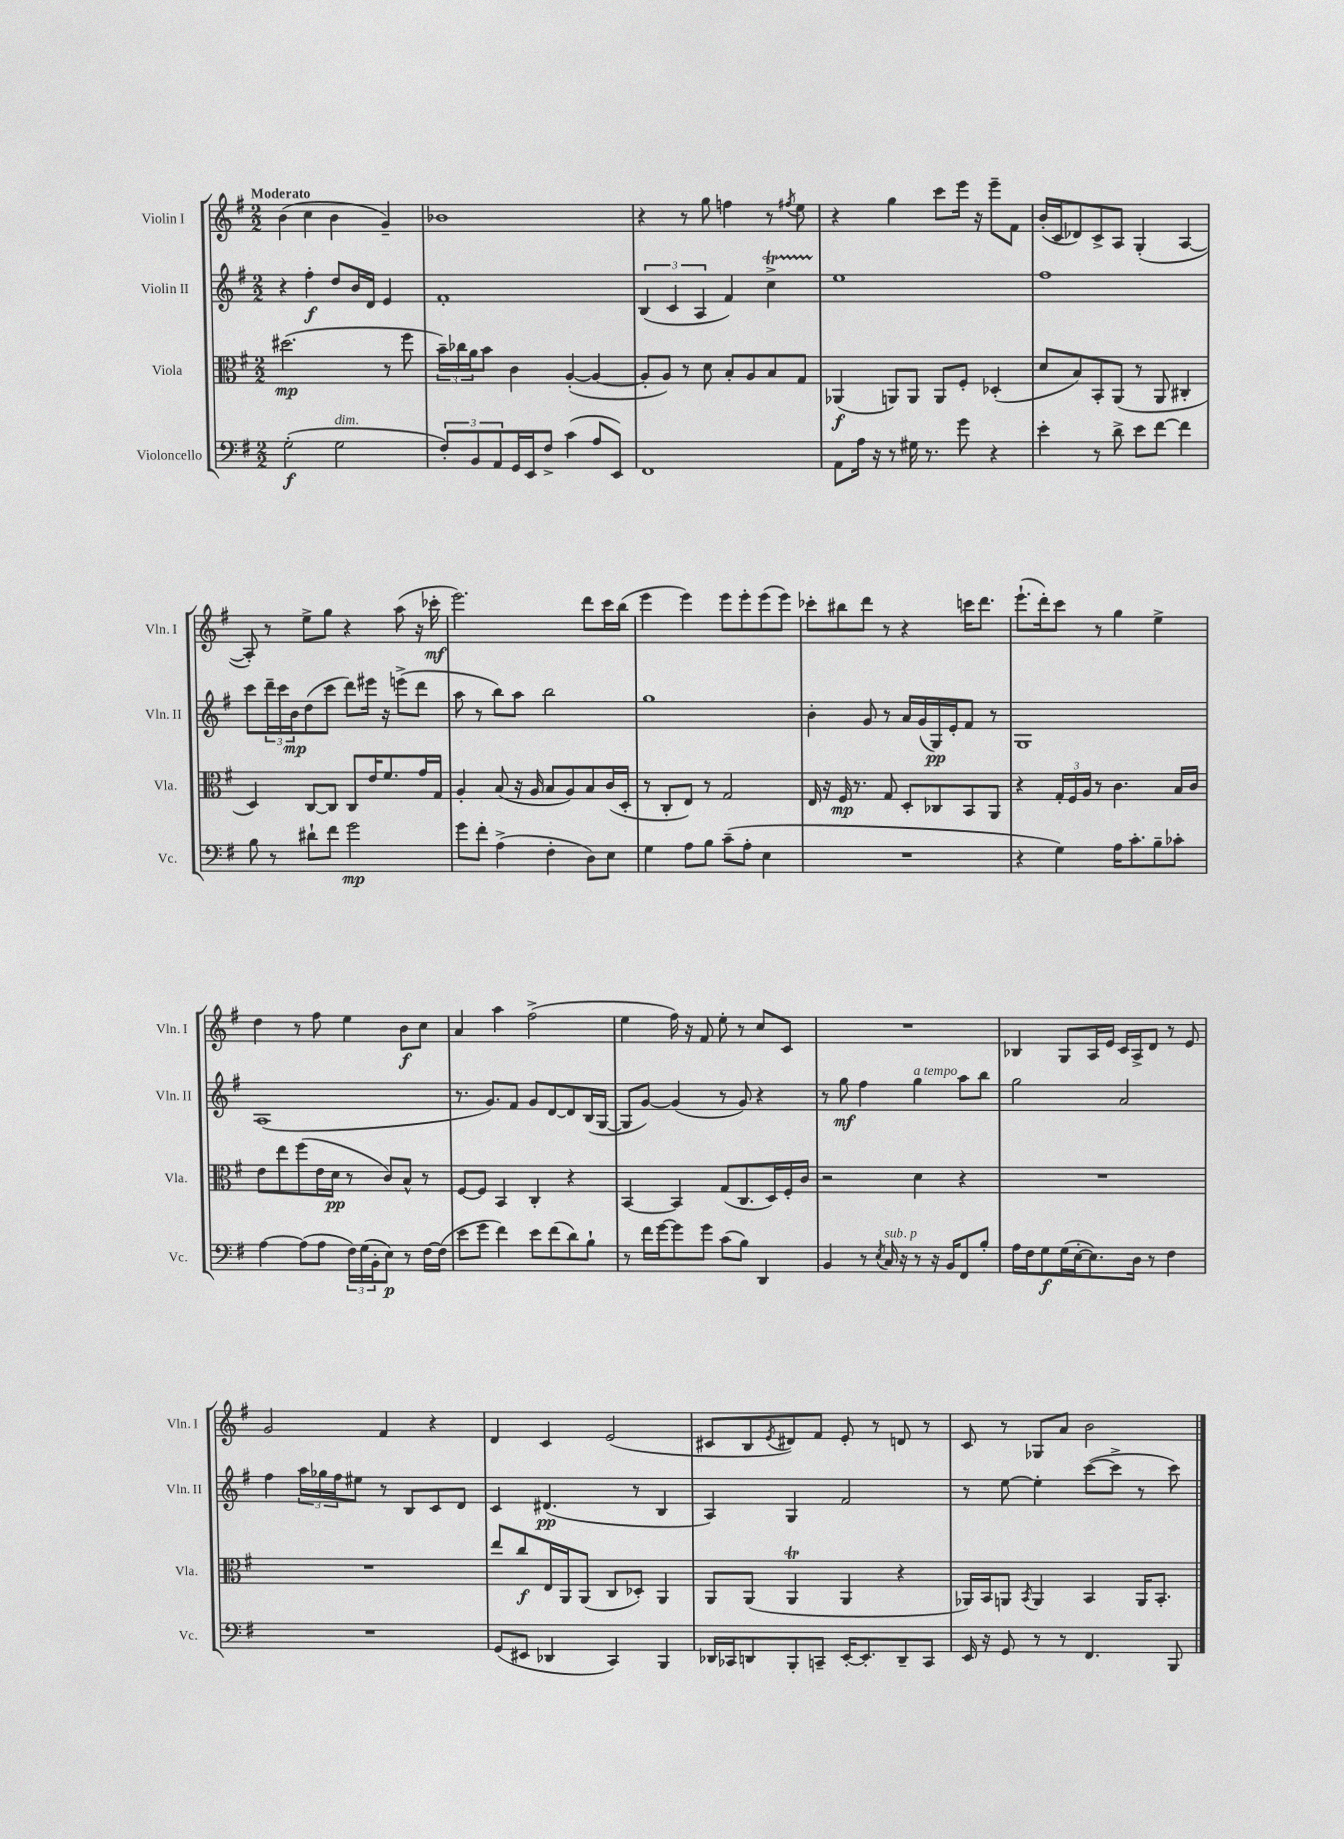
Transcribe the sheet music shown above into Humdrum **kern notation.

**kern	**kern	**kern	**kern
*staff4	*staff3	*staff2	*staff1
*clefF4	*clefC3	*clefG2	*clefG2
*k[f#]	*k[f#]	*k[f#]	*k[f#]
*M2/2	*M2/2	*M2/2	*M2/2
(2G'	(2.dd#	4r	(4b
.	.	4ff#'	4cc
2G	.	8dd	4b
.	.	16b	.
.	.	16d	.
.	8r	4e	4g~)
.	8ff#	.	.
=	=	=	=
12F#')	24b~)	1f#'	1b-
.	24cc-	.	.
12BB	24a	.	.
.	8b	.	.
12AA	.	.	.
16GG	4c	.	.
16EE	.	.	.
8F#^	.	.	.
(4c	([4A'	.	.
8A	4A_	.	.
8EE)	.	.	.
=	=	=	=
1FF#	8A']	(6B	4r
.	8A)	.	.
.	.	6c	.
.	8r	.	8r
.	.	6A	.
.	8d	.	8gg
.	8B'	4f#)	4ff
.	8A	.	.
.	8B	4cc^	8r
.	.	.	8qff#
.	8G	.	8ee
=	=	=	=
8AA	(4AA-	1ee	4r
16A	.	.	.
16r	.	.	.
8r	8AA)	.	4gg
16G#	8AA	.	.
8.r	.	.	.
.	8AA	.	8ccc
8g	8F#'	.	16eee
.	.	.	16r
4r	(4D-'	.	8eee~
.	.	.	8f#
=	=	=	=
4e'	8d	1ff#	(16b'
.	.	.	16c
.	8B)	.	8d-)
8r	8BB'	.	8c^
8d^	(8AA	.	8A
8e	8r	.	(4G'
[8f#	8AA	.	.
4f#]	4C#'	.	[4A
=	=	=	=
8B	4D)	8ccc	8A'])
8r	.	24ddd~	8r
.	.	24ccc	.
.	.	24b	.
8d#`	[8C	(8dd	8ee^
8f#	8C]	8ccc	8gg
2g	8C	8ddd)	4r
.	16e	16eee#	.
.	8.f#	16r	.
.	.	(8eee^	(8aa
.	16g	8ddd	16r
.	16G	.	16ccc-'
=	=	=	=
8g	4A'	8aa	2.eee)
8f#'	.	8r	.
(4A^	(8B	8bb)	.
.	16r	8aa	.
.	16A	.	.
4F#'	8B	2bb	.
.	8A)	.	.
8D)	8B	.	8ddd
8E	(16c	.	16ccc
.	16D'	.	(16bb
=	=	=	=
4G	8r	1gg	4eee
.	8C'	.	.
8A	8E)	.	4eee)
8B	8r	.	.
(8c~	2G	.	8eee
8A'	.	.	8eee'
4E	.	.	(8eee
.	.	.	8eee)
=	=	=	=
1r	16E	4b'	8ccc-'
.	16r	.	.
.	16F#	.	8bb#
.	8.r	.	.
.	.	8g	8ddd
.	8G	8r	8r
.	8D'	16a	4r
.	.	(16g	.
.	8C-	16G)	.
.	.	16e'	.
.	8BB	8f#	16ccc
.	.	.	8.ddd
.	8AA	8r	.
=	=	=	=
4r	4r	1G	(8.eee`
.	.	.	16ddd')
4G)	24G'	.	8ccc
.	24F#	.	.
.	24A	.	.
.	8r	.	8r
16A	4.c	.	4gg
8.c'	.	.	.
8B~	.	.	4ee^
8c-'	16B	.	.
.	16c	.	.
=	=	=	=
[4A	8e	(1A	4dd
.	8ee	.	.
(8A]	(8ff#	.	8r
8A	16e	.	8ff#
.	16d	.	.
24F#)	8r	.	4ee
(24G	.	.	.
24BB'	.	.	.
8E)	8c)	.	.
8r	8B^^	.	8b
[16F#	8r	.	8cc
(16F#]	.	.	.
=	=	=	=
8e	[8F#	8.r	4a
8g	8F#]	.	.
.	.	8.g)	.
4f#)	4BB	.	4aa
.	.	8f#	.
8e	4C'	8g	(2ff#^
(8f#	.	[8d	.
8d)	4r	8d]	.
8B`	.	(16B	.
.	.	[16G	.
=	=	=	=
8r	[4BB	8G]	4ee
16f#	.	[8g)	.
[16g	.	.	.
8g]	4BB]	(4g]	16ff#)
.	.	.	16r
8g	.	.	8f#
(8c	(8G	8r	8ee'
8B)	8.C	8g)	8r
4DD	.	4r	8cc
.	16D)	.	.
.	16F#'	.	8c
.	16c	.	.
=	=	=	=
4BB	2r	8r	1r
.	.	8gg	.
8r	.	4ff#	.
8qE	.	.	.
16C	.	.	.
16r	.	.	.
8r	4d	4gg	.
16r	.	.	.
16BB	.	.	.
8FF#	4r	8aa	.
8B'	.	8bb	.
=	=	=	=
16A	1r	2gg	4B-
16F#	.	.	.
8G	.	.	.
(16G	.	.	8G
[16E'	.	.	.
8.E])	.	.	16A
.	.	.	16e
.	.	2a	16c
16D	.	.	16A^
8r	.	.	8d
4F#	.	.	8r
.	.	.	8e
=	=	=	=
1r	1r	4ff#	2g
.	.	24aa	.
.	.	24gg-	.
.	.	24ff#	.
.	.	8ee#	.
.	.	8r	4f#
.	.	8B	.
.	.	8c	4r
.	.	8d	.
=	=	=	=
(8GG	8ee	4c	4d
8EE#	8cc	.	.
4DD-	16E	(4.d#	4c
.	16AA	.	.
.	(8AA	.	.
4CC)	8C	.	(2e
.	8D-')	8r	.
4BBB	4AA	4B	.
=	=	=	=
16DD-	8AA	4A)	8c#
16CC-	.	.	.
8DD	(8AA	.	8B
.	.	.	8qe
8BBB'	4AA	4G	8d#)
8CC~	.	.	8f#
[16EE'	4AA	2f#	8e'
8.EE']	.	.	.
.	.	.	8r
8DD~	4r	.	8d
8CC	.	.	8r
=	=	=	=
16EE	16AA-)	8r	8c
16r	16BB	.	.
8GG	8AA	[8ee	8r
.	8qBB	.	.
8r	4AA	4ee']	8G-
8r	.	.	8a
4.FF#	4BB	([8ccc	2b
.	.	8ccc^]	.
.	16AA	8r	.
.	8.BB'	.	.
8BBB	.	8ccc)	.
==	==	==	==
*-	*-	*-	*-
